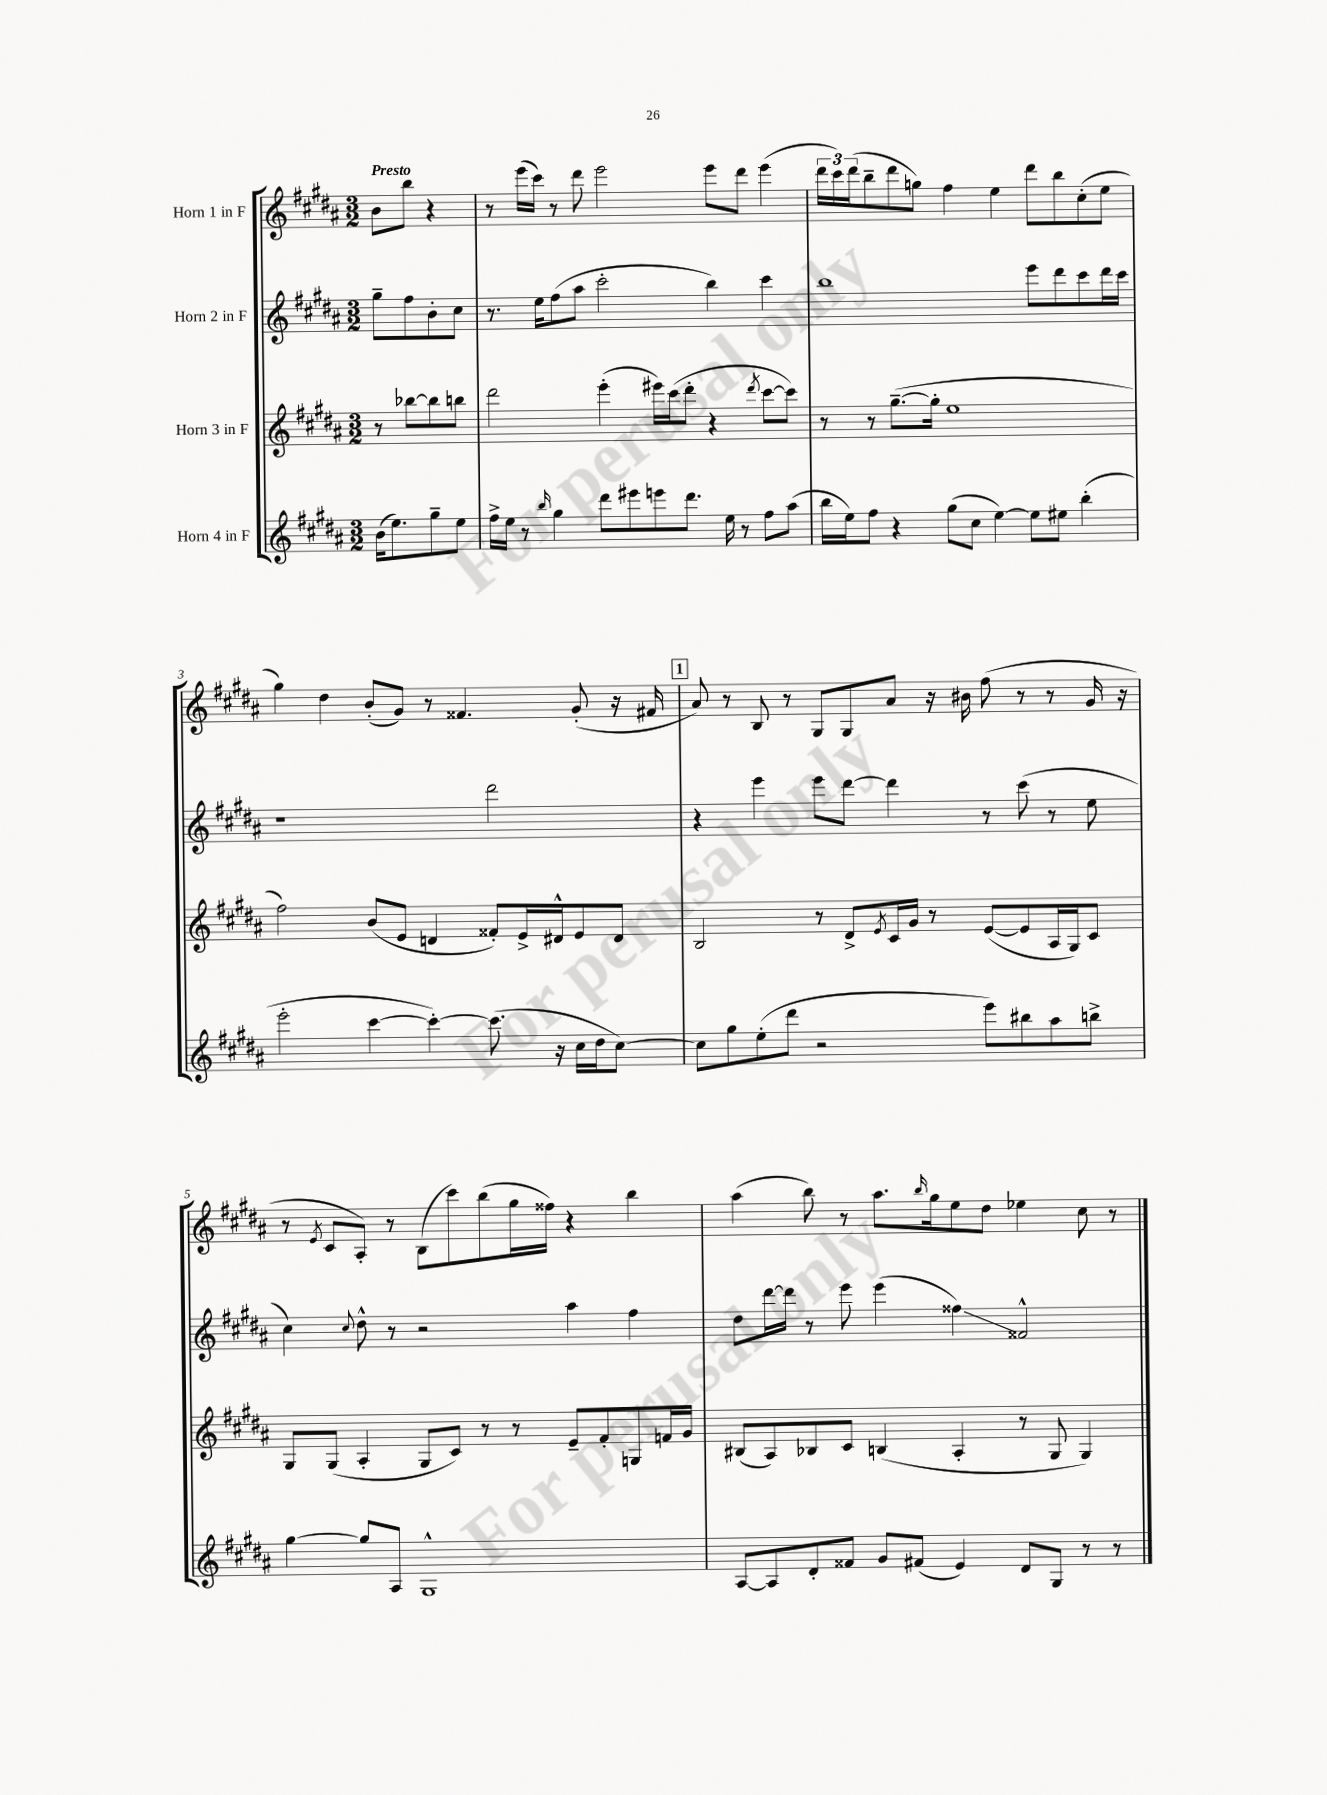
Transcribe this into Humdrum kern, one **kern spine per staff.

**kern	**kern	**kern	**kern
*staff4	*staff3	*staff2	*staff1
*clefG2	*clefG2	*clefG2	*clefG2
*k[f#c#g#d#a#]	*k[f#c#g#d#a#]	*k[f#c#g#d#a#]	*k[f#c#g#d#a#]
*M3/2	*M3/2	*M3/2	*M3/2
(16b	8r	8gg#~	8b
8.ee)	.	.	.
.	[8bb-	8ff#	8bb
8gg#~	8bb-]	8b'	4r
8ee	8bb	8cc#	.
=	=	=	=
16ff#^	2ddd#	8.r	8r
16ee	.	.	.
8r	.	.	(16eee
.	.	16ee	16ccc#)
16qqbb	.	.	.
4gg#	.	(8ff#	8r
.	.	8aa#	8ddd#
8ddd#	(4eee'	2ccc#'	2eee
8eee#	.	.	.
8eee	16eee#)	.	.
.	(16ccc#	.	.
8.ddd#	8ddd#'	.	.
.	4r	4bb)	8eee
16ee	.	.	.
8r	.	.	8ddd#
.	8qddd#	.	.
8ff#	[8ccc#	4ccc#	(4eee
(8aa#	8ccc#])	.	.
=	=	=	=
16bb	8r	1bb	24ddd#
.	.	.	24ccc#)
16ee)	.	.	.
.	.	.	(24ddd#
8ff#	8r	.	8bb~
4r	([8.gg#~	.	8ddd#
.	.	.	8gg)
.	16gg#']	.	.
(8gg#	1ee	.	4ff#
8cc#	.	.	.
[4ee)	.	.	4ee
8ee]	.	8eee	8ddd#
8ee#	.	8ddd#	8bb
(4bb'	.	8ccc#	(8cc#'
.	.	16ddd#	8ee
.	.	16ccc#	.
=	=	=	=
2eee'	2ff#)	1r	4gg#)
.	.	.	4dd#
[4ccc#	(8b	.	(8b'
.	8e	.	8g#)
4ccc#'_)	4d	.	8r
.	.	.	4.f##
(8.ccc#]	8f##')	2ddd#	.
.	16e^	.	.
16r	16d#^^	.	.
16cc#	8e	.	(8g#'
16dd#	.	.	.
[8cc#)	8d#	.	16r
.	.	.	16f#
=	=	=	=
8cc#]	2B	4r	8a#)
8gg#	.	.	8r
(8ee'	.	4eee	8B
8ddd#	.	.	8r
2r	8r	8eee	8G#
.	8d#^	[8ddd#	8G#
.	8qe	.	.
.	16c#	4ddd#]	8a#
.	16g#	.	.
.	8r	.	16r
.	.	.	16b#
8eee)	([8e	8r	(8ff#
8bb#	8e]	(8ccc#	8r
8aa#	16A#	8r	8r
.	16G#)	.	.
8bb^	8c#	8ee	16g#
.	.	.	16r
=	=	=	=
[4gg#	8G#	4cc#)	8r
.	.	.	8qe
.	(8G#	.	8c#
.	.	8qqcc#	.
8gg#]	4A#'	8dd#^^	8A#')
8A#	.	8r	8r
1G#^^	8G#	2r	(8B
.	8c#)	.	8ccc#)
.	8r	.	(8bb
.	8r	.	16gg#
.	.	.	16ff##)
.	8e~	4aa#	4r
.	8f#'	.	.
.	8G	4ff#	4bb
.	16f	.	.
.	16g#	.	.
=	=	=	=
[8A#	(8B#	8dd#	(4aa#
8A#]	8A#)	[16ddd#	.
.	.	16ddd#]	.
8d#'	8B-	8r	8bb)
8f##	8c#	8eee	8r
8g#	(4B	(4eee	8.aa#
(8f#	.	.	.
.	.	.	16qqbb
.	.	.	16gg#
4e)	4A#'	4ff##)	8ee
.	.	.	8dd#
8d#	8r	2f##^^	4ee-
8G#	8G#	.	.
8r	4G#)	.	8cc#
8r	.	.	8r
==	==	==	==
*-	*-	*-	*-
